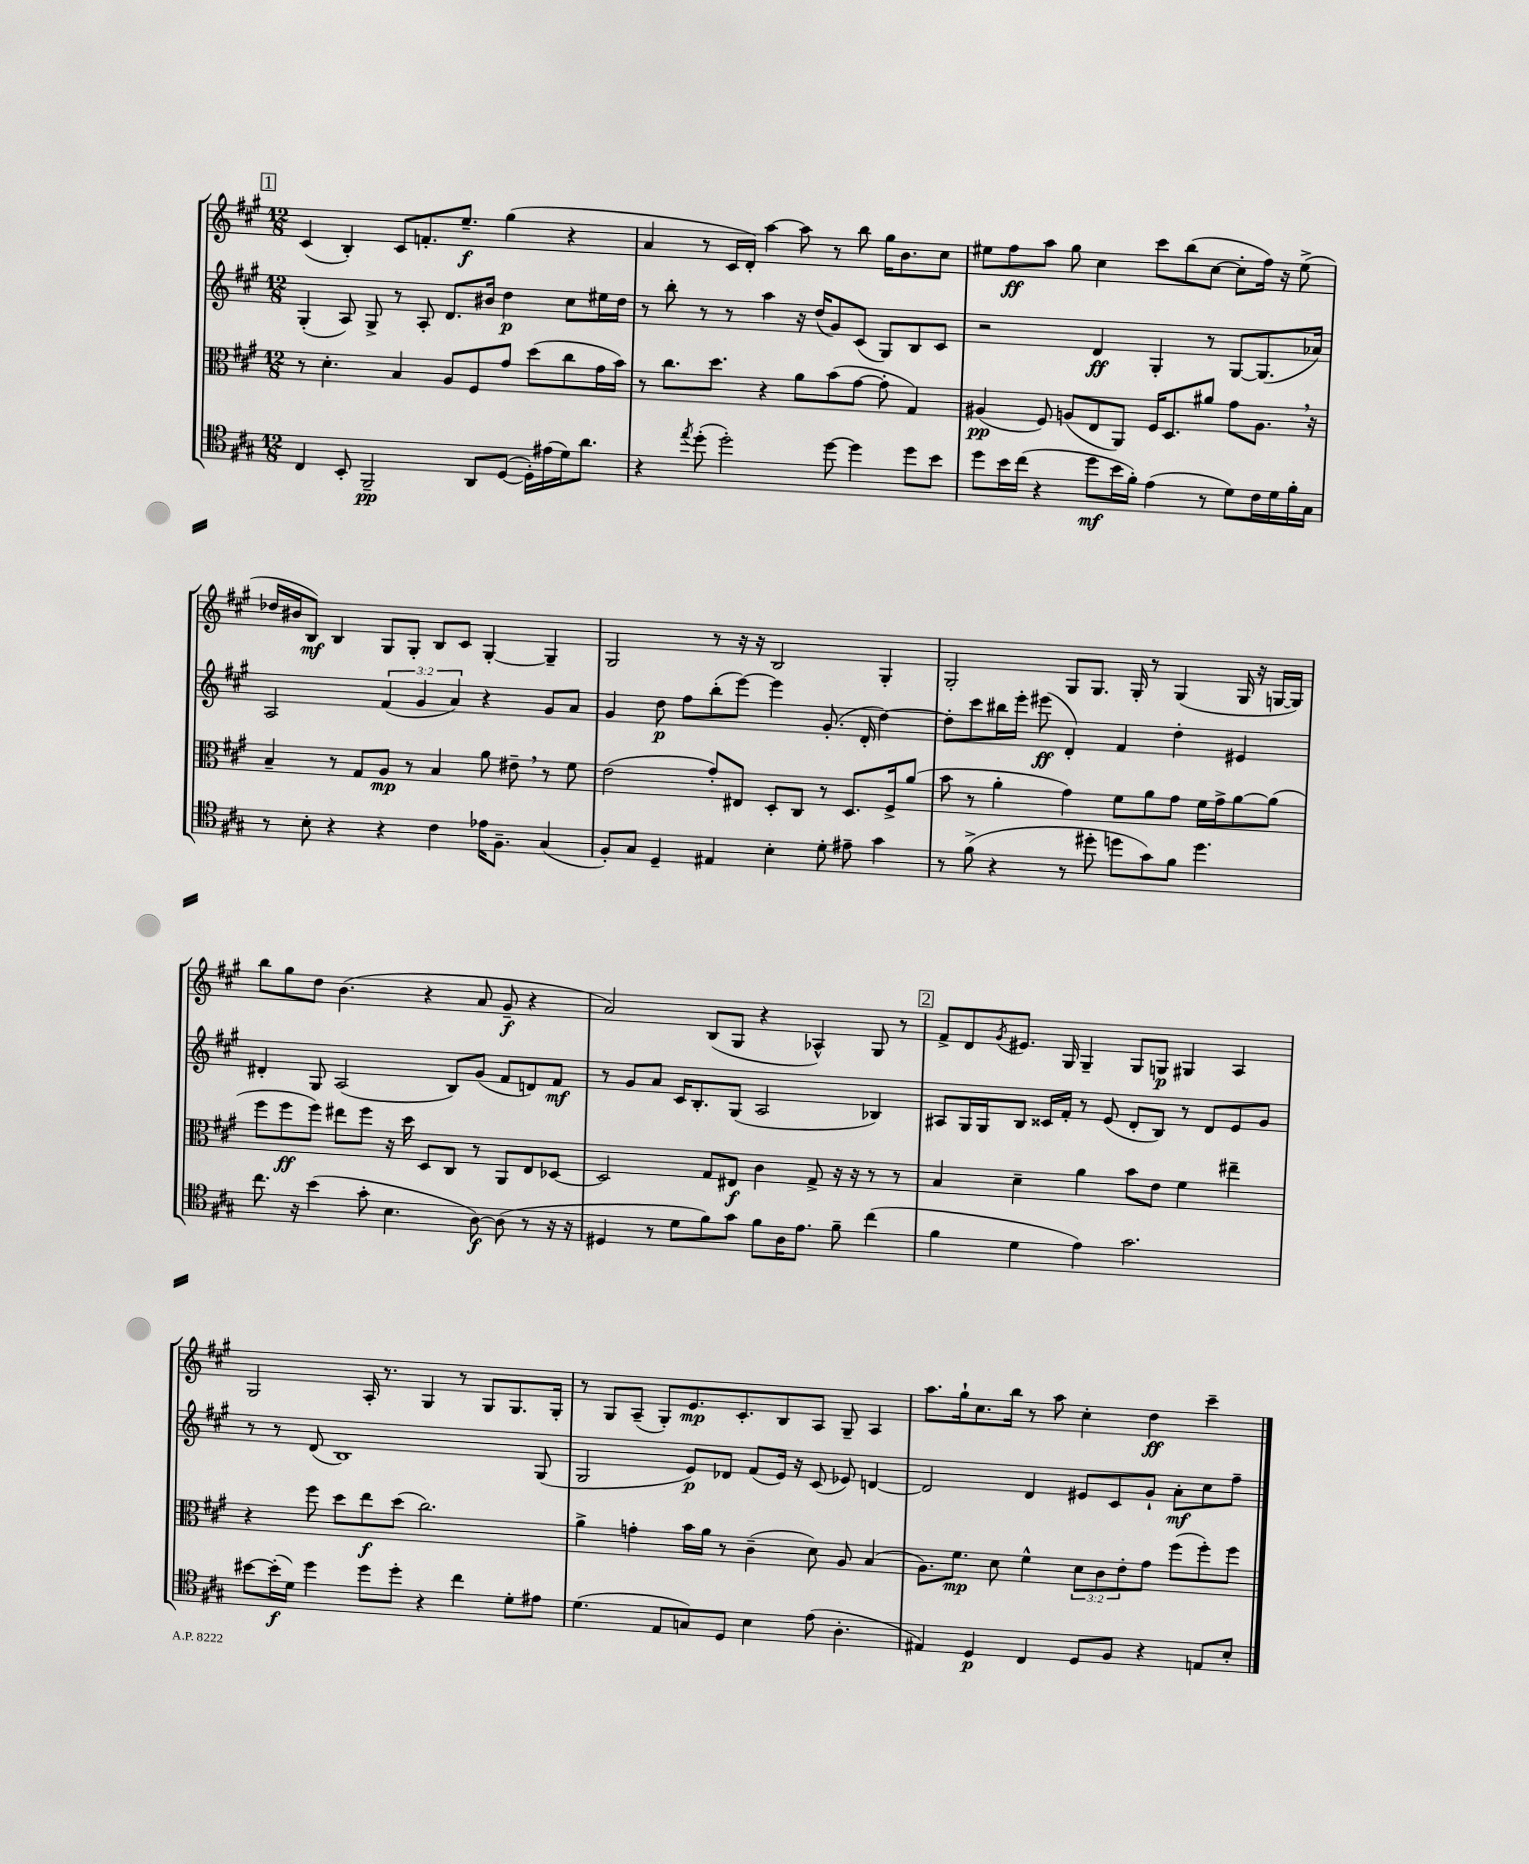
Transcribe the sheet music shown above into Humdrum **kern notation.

**kern	**kern	**kern	**kern
*staff4	*staff3	*staff2	*staff1
*clefC4	*clefC3	*clefG2	*clefG2
*k[f#c#g#]	*k[f#c#g#]	*k[f#c#g#]	*k[f#c#g#]
*M12/8	*M12/8	*M12/8	*M12/8
4C#	8r	(4G#'	(4c#
.	4.d'	.	.
8BB'	.	8A)	4B')
2FF#~	.	8G#^	.
.	4B	8r	8c#
.	.	8A'	8.f'
.	8A	8.d	.
.	.	.	8.ee~
8AA	8F#	.	.
.	.	16b#	.
([8D	8g#	4dd	(4gg#
16D'])	(8dd	.	.
(16e#	.	.	.
16d)	8cc#	8cc#	4r
8.a	.	.	.
.	16g#	16ee#	.
.	16b)	16dd	.
=	=	=	=
4r	8r	8r	4a
.	8.cc#	8bb'	.
8qee	.	.	.
(8dd'	.	8r	8r
.	8.dd	.	.
2dd')	.	8r	16c#
.	.	.	16d')
.	4r	4aa	[4aa
.	8a	16r	8aa]
.	.	(16dd	.
[8dd	(8b	8g#)	8r
4dd]	[8g#	(8c#	8bb
.	8g#']	8G#)	16gg#
.	.	.	8.b
8dd	4G#)	8B	.
8b	.	8c#	8cc#
=	=	=	=
8dd	(4A#	2r	8ee#
16b	.	.	8ff#
(16cc#	.	.	.
4r	8F#)	.	8aa
.	(8A	.	8gg#
8dd	8E	4d	4cc#
16b	8AA)	.	.
16f#')	.	.	.
(4e	16F#	4G#'	8ccc#
.	8.D	.	.
.	.	.	(8bb
8r	8a#	8r	[8cc#
8d)	8g#	[8G#	8cc#']
16c#	8.A	(8.G#]	16ff#)
16d	.	.	16r
16f#'	.	.	(8ee#^
16G#	16r	16a-)	.
=	=	=	=
8r	4B~	2A	16dd-
.	.	.	16b#
8B'	.	.	8B)
4r	8r	.	4B
.	8G#	.	.
4r	8A	(6f#	8G#
.	8r	.	8G#'
.	.	6g#	.
4c#	4B	.	8B
.	.	6a)	.
.	.	.	8c#
16e-	8a	4r	[4G#'
8.F#~	.	.	.
.	8e#~	.	.
(4G#	8r	8g#	4G#~]
.	8f#	8a	.
=	=	=	=
8F#')	(2e	4g#	2G#
8G#	.	.	.
4D~	.	8dd	.
.	.	8ff#	.
4E#	8g#')	(8bb'	8r
.	8E#	[8eee)	16r
.	.	.	16r
4B'	8D'	4eee]	2B
.	8C#	.	.
8d'	8r	(8.g#'	.
8e#~	8.D	.	.
.	.	16d'	.
4g#	.	[4dd)	4G#'
.	16F#^	.	.
.	(8a	.	.
=	=	=	=
8r	8b	8dd']	2G#'
(8f#^	8r	8ccc#	.
4r	4a'	16bb#	.
.	.	16eee'	.
.	.	(8eee#	.
8r	4g#)	4d')	8G#
8dd#'	.	.	8.G#
8dd	8f#	4f#	.
.	.	.	16G#'
8g#)	8a	.	8r
8f#	8g#	4dd'	(4G#
4.dd	16f#	.	.
.	16g#^	.	.
.	[8a	4e#	16G#
.	.	.	16r
.	(8a]	.	[16G
.	.	.	16G])
=	=	=	=
8.cc#	8ff#	4d#'	8bb
.	8ff#	.	8gg#
16r	.	.	.
(4b	8ff#)	8G#	8dd
.	8ee#	(2A	(4.b
8g#'	8ff#	.	.
4.B	16r	.	.
.	16dd	.	.
.	8D	.	4r
.	8C#	8B)	.
[8A)	8r	(8g#	8a
(8A]	8AA	8f#	8g#~
8r	8E	8d)	4r
16r	[8D-	8f#	.
16r	.	.	.
=	=	=	=
4D#	2D-]	8r	2a)
.	.	8g#	.
8r	.	8a	.
8d	.	16c#	.
.	.	8.B'	.
8f#)	8G#	.	(8B
8g#	8E#	(8G#	8G#
8f#	4c#	2A	4r
16A	.	.	.
8.e	.	.	.
.	8G#^	.	4A-^^)
8f#~	16r	.	.
.	16r	.	.
(4cc#	8r	4B-)	8G#
.	8r	.	8r
=	=	=	=
4f#	4B	8A#	8f#^
.	.	16G#	8d
.	.	16G#	.
.	.	.	8qg#
4d	4d~	8B	8.e#
.	.	16c##	.
.	.	16f#'	16G#
4e)	4a	8r	4G#~
.	.	(8e	.
2.g#	8b	8d'	8G#
.	8e	8B)	8G
.	4f#	8r	4G#
.	.	8d	.
.	4ee#~	8e	4A
.	.	8g#	.
=	=	=	=
[8b#	4r	8r	2G#
(16b#']	.	8r	.
16d)	.	.	.
4dd	8ff#	(8d	.
.	8dd	1B)	.
8dd	8ee	.	16A'
.	.	.	8.r
8dd'	(8dd	.	.
4r	2.cc#)	.	4G#
4cc#	.	.	8r
.	.	.	8G#
8d'	.	.	8.G#
8e#	.	(8G#	.
.	.	.	16G#'
=	=	=	=
(4.d	4a^	2G#	8r
.	.	.	8G#
.	4g'	.	(8A~
8E	.	.	8G#')
8G)	16b	8e)	8.e
.	16a	.	.
8D	8r	8d-	.
.	.	.	8.c#'
4B	(4c#~	(8f#	.
.	.	16e)	8B
.	.	16r	.
(8e	8d)	(8c#	8A
4.A'	8A	8e-)	8G#~
.	(4B	[4d	4A
=	=	=	=
4E#)	8.A)	2d]	8.aa
.	8.f#	.	16gg#`
4D	.	.	8.cc#
.	8d	.	.
.	.	.	16bb
4C#	4f#^^	4d	8r
.	.	.	8aa
8D	12d	8e#	4cc#'
.	12c#	.	.
8F#	.	8c#	.
.	12e'	.	.
4r	8g#	8g#`	4dd
.	(8ff#	8a'	.
8E	8ff#')	8cc#	4ccc#~
8B'	8ff#	8ff#~	.
==	==	==	==
*-	*-	*-	*-
